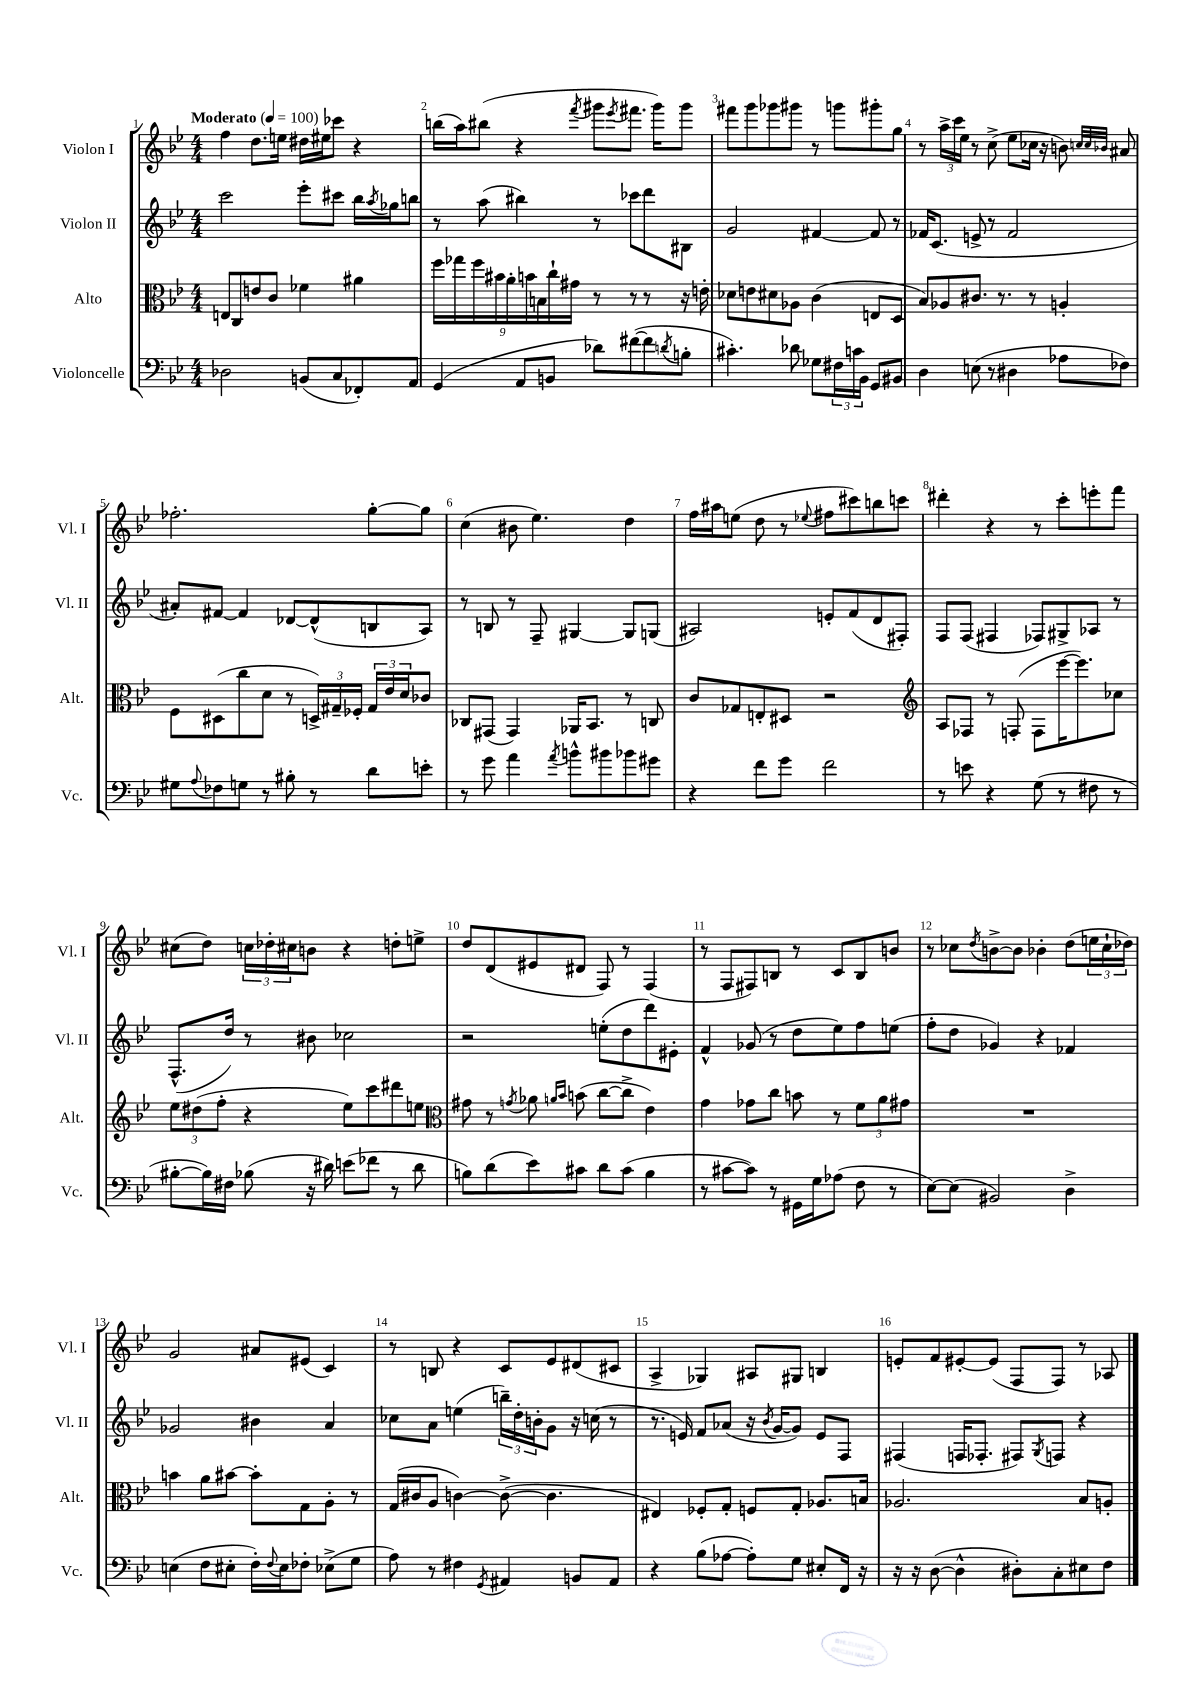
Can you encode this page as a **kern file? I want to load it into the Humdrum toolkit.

**kern	**kern	**kern	**kern
*staff4	*staff3	*staff2	*staff1
*clefF4	*clefC3	*clefG2	*clefG2
*k[b-e-]	*k[b-e-]	*k[b-e-]	*k[b-e-]
*M4/4	*M4/4	*M4/4	*M4/4
*MM100	*MM100	*MM100	*MM100
2D-\	8E/L	2ccc\	4ff\
.	8C/	.	.
.	8e/	.	8.dd\L
.	8c/J	.	.
.	.	.	16ee\Jk
(8BB/L	4f-\	8eee-'\L	16dd#\LL
.	.	.	16ee#\J
8C/	.	8ccc#\J	8ccc-\J
8FF-'/)	4a#\	16bb-\LL	4r
.	.	8qaa/	.
.	.	16gg-\J	.
8AA/J	.	8bb\J	.
=	=	=	=
(4GG/	18ff\LL	8r	(16bb\LL
.	18gg-\	.	.
.	.	.	16aa\J)
.	18ff\	.	.
.	.	(8aa\	(8bb#\J
.	18b#\	.	.
.	18a'\	.	.
8AA/L	.	4bb#\)	4r
.	18b\	.	.
.	18B\	.	.
8BB/J	.	.	.
.	18cc`\	.	.
.	18g#\JJ	.	.
.	.	.	8qfff/
8d-\L)	8r	8r	8ggg#\L
.	.	.	8qeee-/
([8f#\	8r	8ccc-\L	8.fff#\J
8f#\]	8r	8ddd\	.
.	.	.	16ggg#\LK)
8qd/	.	.	.
8B'\J	16r	8B#\J	8ggg#\J
.	16e'\	.	.
=	=	=	=
4.c#'\)	8d-\L	2g/	8fff#\L
.	8e\	.	8ggg\
.	8d#\	.	8ggg-\
8d-\	8A-\J	.	8ggg#\J
8G-\L	(4c\	[4f#/	8r
24F#\L	.	.	8ggg\L
24c\	.	.	.
24BB-\JJ	.	.	.
8GG/L	8E/L	8f#/]	8ggg#'\
8BB#/J	8D/J	8r	8gg\J
=	=	=	=
4D\	8B-/L)	16f-/LK	8r
.	.	(8.c/J	.
.	8A-/	.	24aa^\LL
.	.	.	24ccc\
.	.	.	24ee-\JJ
(8E\	8.c#/J	8e^/	8r
8r	.	8r	(8cc^\
.	8.r	.	.
4D#\	.	2f-/	8ee-\L
.	8r	.	16cc-\Jk
.	.	.	16r
8A-\L	4A'/	.	8b\)
.	.	.	32qqcc/LLL
.	.	.	32qqcc/
.	.	.	32qqb-/JJJ
8F-\J)	.	.	8a#/
=	=	=	=
8G#\L	8F\L	8a#'/L)	2.ff-'\
8qqA/	.	.	.
8F-\	(8D#\	[8f#/J	.
8G\J	8cc\	4f#/]	.
8r	8d\J	.	.
8B#'\	8r	[8d-/L	.
8r	24D^/LL)	(8d-^^/]	.
.	24G#~/	.	.
.	24F-'/JJ	.	.
8d\L	24G#/LL	8B/	[8gg'\L
.	24e-/	.	.
.	24d/J	.	.
8e'\J	8c-/J	8A/J)	8gg\]J
=	=	=	=
8r	8C-/L	8r	(4cc\
8g\	(8GG#/J	8B/	.
4a\	4GG#/)	8r	8b#\
.	.	8F~/	4.ee-\)
8qa/	.	.	.
8b^^\L	16AA-/LK	[4G#/	.
.	8.BB-/J	.	.
8b#\	.	.	.
8b-\	8r	8G#/]L	4dd\
8g#\J	8C/	(8G/J	.
=	=	=	=
4r	8c/L	2A#/)	16ff\LL
.	.	.	16aa#\J
.	8G-/	.	(8ee\J
8f\L	8E'/	.	8dd\
8g\J	8D#/J	.	8r
.	.	.	8qqee-/
2f\	2r	8e'/L	8ff#\L
.	.	(8f/	8ccc#\)
.	.	8d/	8bb\
.	.	8F#'/J)	8ccc\J
=	=	=	=
*	*clefG2	*	*
8r	8A/L	8F/L	4ddd#'\
8e\	8F-/J	(8F/J	.
4r	8r	4F#/	4r
.	(8F'/	.	.
(8G\	8F\L	8F-/L)	8r
8r	[16eee-\K	8G#^/	8ccc'\L
.	8.eee-\])	.	.
8F#\	.	8A-/J	8eee'\
8r	8cc-\J	8r	8fff\J
=	=	=	=
[8B#'\L	12ee-\L	(8.F^^/L	(8cc#\L
.	(12dd#\	.	.
16B#\]L)	.	.	8dd\J)
.	12ff'\J	.	.
16F#\JJ	.	16dd/Jk)	.
(8B-\	4r	8r	24cc\LL
.	.	.	24dd-'\
.	.	.	24cc#\J
16r	.	8b#\	8b\J
16d#\)	.	.	.
(8e\L	8ee-\L)	2cc-\	4r
8f-\J	8ccc\	.	.
8r	8ddd#\	.	8dd'\L
8d#\	8ee\J	.	8ee^\J
=	=	=	=
*	*clefC3	*	*
8B\L)	8g#\	2r	8dd/L
(8d\	8r	.	(8d/
.	8qg/	.	.
8e-\)	8a-\	.	8e#/
.	16qqa/LL	.	.
.	16qqb-/JJ	.	.
8c#\J	(8b\	.	8d#/J
8d\L	[8cc\L	(8ee'\L	8F/)
(8c#\J	8cc^\]J	8dd\	8r
4B\	4e-\)	8ddd\)	(4F/
.	.	8e#'\J	.
=	=	=	=
8r	4g\	4f^^/	8r
[8c#\L	.	.	8F/L
8c#\]J)	8g-\L	(8g-/	8F#/)
8r	8cc\J	8r	8B/J
16GG#\LL	8b\	8dd\L	8r
16G\J	.	.	.
(8A-\J	8r	8ee-\)	8c/L
8F\	12f\L	8ff\	8B/
.	12a\	.	.
8r	.	(8ee\J	8b/J
.	12g#\J	.	.
=	=	=	=
[8E-\L)	1r	8ff'\L	8r
(8E-\]J	.	8dd\J	8cc-\L
.	.	.	8qdd/
2BB#/)	.	4g-/)	[8b^\
.	.	.	8b\]J
.	.	4r	4b-'\
4D^\	.	4f-/	(8dd\L
.	.	.	24ee\L
.	.	.	24cc-`\
.	.	.	24dd-\JJ)
=	=	=	=
(4E\	4b\	2g-/	2g/
8F\L	8a\L	.	.
8E#'\J	[8b#\J	.	.
16F'\LL)	8b#'\]L	4b#\	8a#/L
8qqF/	.	.	.
16E#\J	.	.	.
8F-'\J	8G\	.	(8e#/J
(8E-^\L	8A'\J	4a/	4c/)
8G\J	8r	.	.
=	=	=	=
8A\)	(16G/LL	8cc-\L	8r
.	16c#/J	.	.
8r	8A/J	8a\J	8B/
4F#\	[4c\)	(4ee\	4r
8qGG/	.	.	.
4AA#/	(8c^\_	24bb~\LL)	8c/L
.	.	24dd'\	.
.	.	24b'\J	.
.	4.c\]	8g\J	8e-/
8BB/L	.	16r	(8d#/
.	.	(16cc\	.
8AA#/J	.	8r	8c#/J
=	=	=	=
4r	4E#/)	8.r	4A^/
.	.	16e/)	.
(8B-\L	8F-'/L	8f/L	4G-/)
[8A-\J	8G'/J	(8a-/J	.
8A-'\]L)	8F/L	16r	8A#/L
.	.	8qb-/	.
.	.	[16g/LK	.
8G\J	8G'/J	8g/]J)	8G#/J
8E#'/L	8.A-/L	8e/L	4B/
16FF/Jk	.	8F/J	.
16r	16B/Jk	.	.
=	=	=	=
16r	2.A-/	(4F#/	8e'/L
16r	.	.	.
([8D\	.	.	8f/
4D^^\]	.	16F/LK	[8e#'/
.	.	8.F-'/J	.
.	.	.	(8e#/]J
8D#'\L)	.	8F#/L)	8F/L
.	.	8qG/	.
8C'\	.	8F/J	8F/J)
8E#\	8B-/L	4r	8r
8F\J	8A'/J	.	8A-/
==	==	==	==
*-	*-	*-	*-
